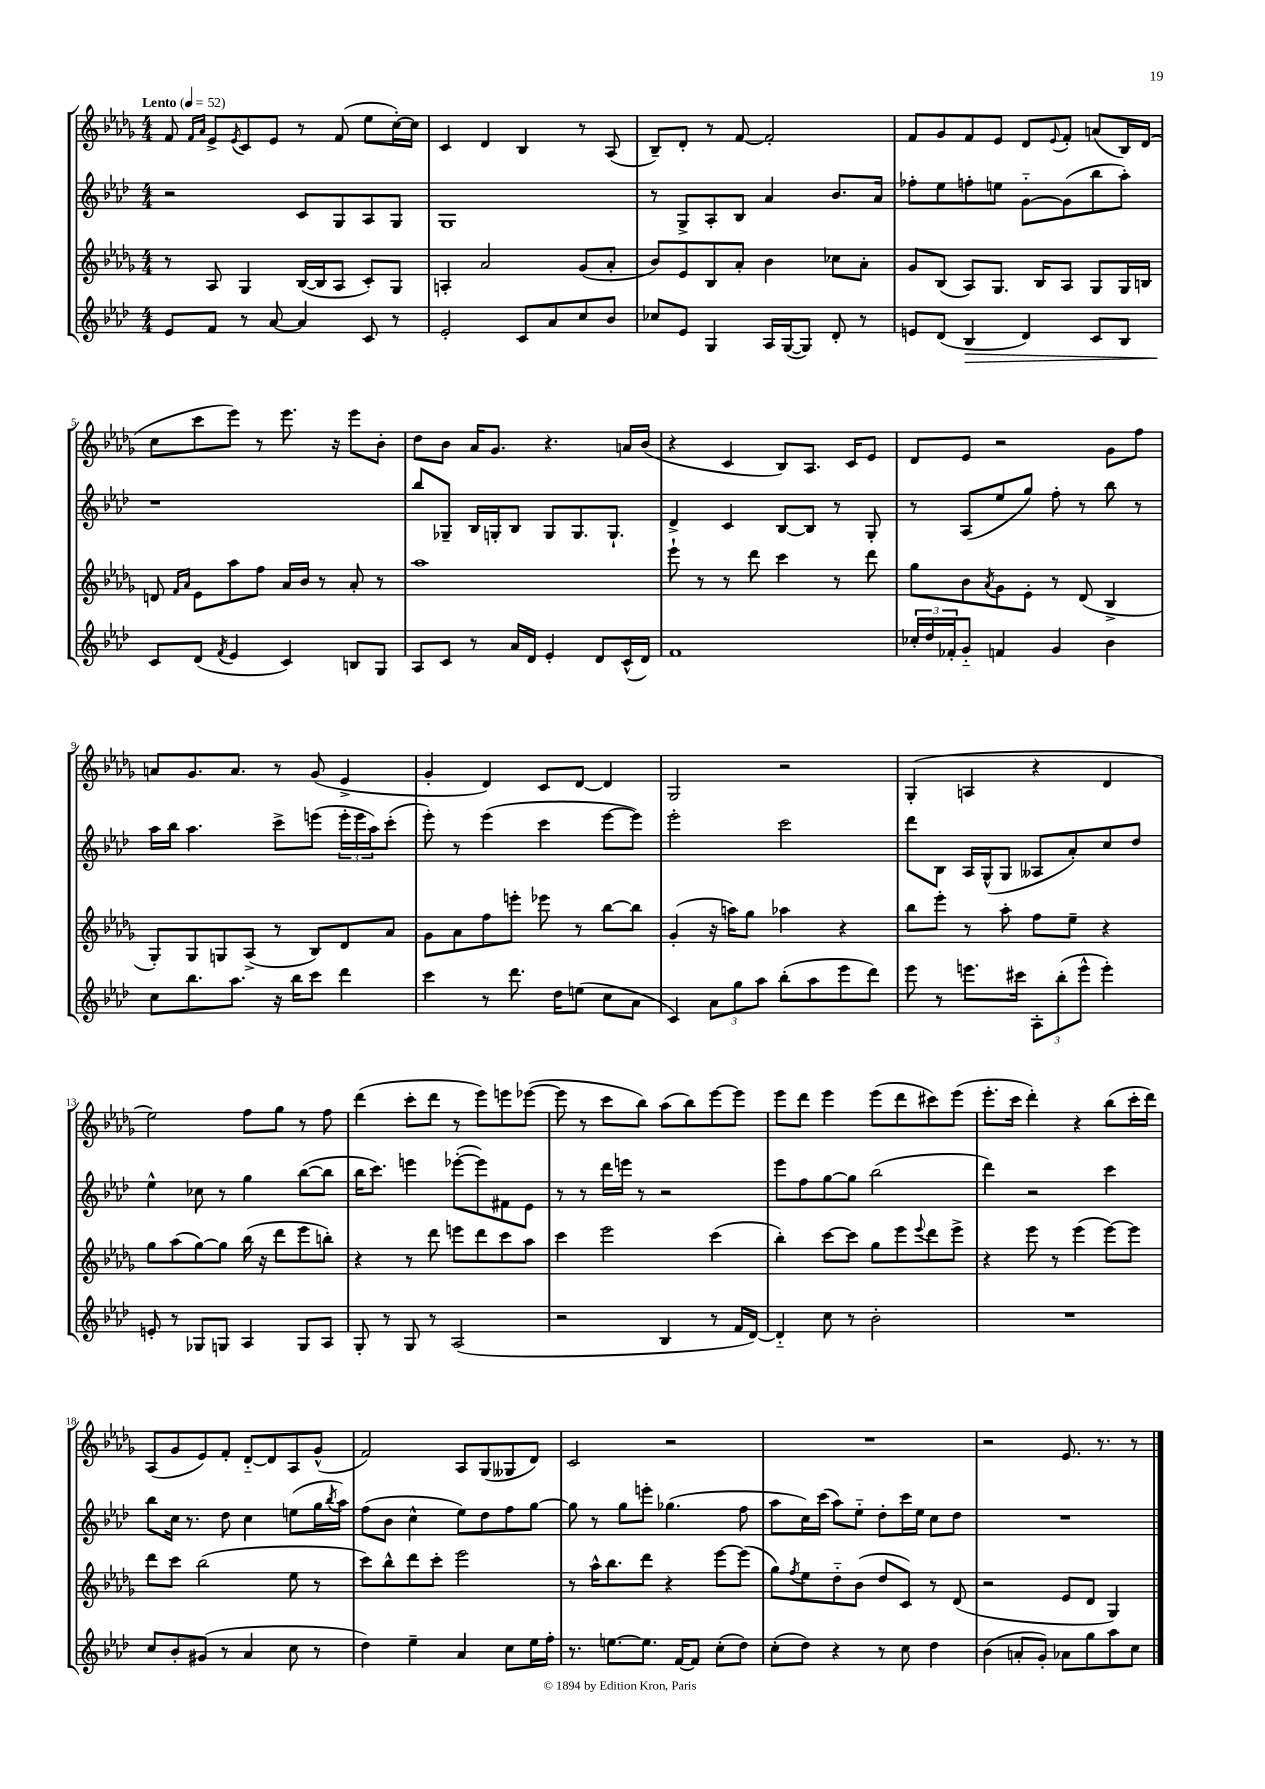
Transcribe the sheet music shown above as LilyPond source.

<<
\new StaffGroup <<
\new Staff = "s0" {
    \clef treble \key des \major \numericTimeSignature \time 4/4 \tempo "Lento" 4 = 52
    f'8 \grace { f'16 aes'16 } ees'8-> \acciaccatura { ees'8 } c'8 ees'8 r8 f'8( ees''8 c''16~-.) c''16 |
    c'4 des'4 bes4 r8 aes8( |
    bes8--) des'8-. r8 f'8~ f'2-. |
    f'8 ges'8 f'8 ees'8 des'8 \appoggiatura { ees'8 } f'8-. a'8( bes16) des'16( |
    c''8 c'''8 ees'''8) r8 ees'''8. r16 ees'''8 bes'8-. |
    des''8 bes'8 aes'16 ges'8. r4. a'16 bes'16( |
    r4 c'4 bes8) aes8. c'16 ees'8 |
    des'8 ees'8 r2 ges'8 f''8 |
    a'8 ges'8. a'8. r8 ges'8( ees'4-> |
    ges'4-. des'4) c'8 des'8~ des'4 |
    ges2 r2 |
    ges4-.( a4 r4 des'4 |
    ees''2) f''8 ges''8 r8 f''8 |
    des'''4( c'''8-. des'''8 r8 ees'''8) e'''8 ees'''8~( |
    ees'''8 r8 c'''8 bes''8) aes''8( bes''8) ees'''8~ ees'''8 |
    ees'''8 des'''8 ees'''4 ees'''8( des'''8 cis'''8) ees'''8( |
    ees'''8.-. c'''16 des'''4-.) r4 bes''8( c'''16-. des'''16) |
    aes8( ges'8 ees'8) f'8-. des'8~-_ des'8 aes8 ges'8-^( |
    f'2) aes8 ges8( geses8 des'8) |
    c'2 r2 |
    R1 |
    r2 ees'8. r8. r8 \bar "|." |
}
\new Staff = "s1" {
    \clef treble \key aes \major \numericTimeSignature \time 4/4
    r2 c'8 g8 aes8 g8 |
    g1 |
    r8 g8-> aes8-. bes8 aes'4 bes'8. aes'16 |
    fes''8-. ees''8 f''8-. e''8 g'8~-_ g'8( bes''8 aes''8-.) |
    r1 |
    bes''8 ges8-- bes16 g16-. bes8 g8 g8. g8.-! |
    des'4-> c'4 bes8~ bes8 r8 g8-. |
    r8 aes8( ees''8 g''8) f''8-. r8 bes''8 r8 |
    aes''16 bes''16 aes''4. c'''8-> e'''8( \tuplet 3/2 { e'''16-. e'''16 aes''16) } c'''8-.( |
    ees'''8-.) r8 ees'''4( c'''4 ees'''8~ ees'''8) |
    ees'''2-. c'''2 |
    des'''8 bes8 aes16 g16-^( g8 aeses8 aes'8-.) c''8 des''8 |
    ees''4-^ ces''8 r8 g''4 bes''8~( bes''8 |
    bes''16 c'''8.) e'''4 ees'''8~-.( ees'''8) fis'8 ees'8 |
    r8 r8 des'''16 e'''16 r8 r2 |
    ees'''8 f''8 g''8~ g''8 bes''2( |
    des'''4) r2 c'''4 |
    bes''8 c''16 r8. des''8 c''4 e''8( g''16 \acciaccatura { bes''8 } aes''16) |
    f''8( bes'8 c''4-^ ees''8) des''8 f''8 g''8~ |
    g''8 r8 g''8 e'''8-. ges''4.( f''8 |
    aes''8 c''16) c'''16( aes''8) ees''8-_ des''8-. c'''16 ees''16 c''8 des''8 |
    R1 \bar "|." |
}
\new Staff = "s2" {
    \clef treble \key des \major \numericTimeSignature \time 4/4
    r8 aes8 ges4 bes16~( bes16 aes8 c'8-.) ges8 |
    a4-. aes'2 ges'8( aes'8-. |
    bes'8) ees'8 bes8 aes'8-. bes'4 ces''8 aes'8-. |
    ges'8 bes8( aes8) ges8. bes16 aes8 ges8 ges16 b16 |
    d'8 \grace { f'16 aes'16 } ees'8 aes''8 f''8 aes'16 bes'16 r8 aes'8-. r8 |
    aes''1 |
    ees'''8-! r8 r8 des'''8 c'''4 r8 des'''8 |
    ges''8 bes'8 \acciaccatura { aes'8 } ges'8 ees'8-. r8 des'8( bes4-> |
    ges8-.) ges8 g8 aes8->( r8 bes8) des'8 aes'8 |
    ges'8 aes'8 f''8 e'''8-. ees'''8 r8 bes''8~ bes''8 |
    ges'4-.( r16 a''16) ges''8 aes''4 r4 |
    bes''8 ees'''8-. r8 aes''8-. f''8 ees''8-- r4 |
    ges''8 aes''8( ges''8~) ges''8 bes''16( r16 des'''8 ees'''8 b''8-.) |
    r4 r8 des'''8 e'''8 des'''8 c'''8 aes''8 |
    c'''4 ees'''2 c'''4( |
    bes''4-.) c'''8~ c'''8 ges''8 ees'''8 \appoggiatura { ees'''8 } des'''8 ees'''8-> |
    r4 ees'''8 r8 ees'''4( ees'''8~) ees'''8 |
    des'''8 c'''8 bes''2( ees''8 r8 |
    c'''8) bes''8-^ des'''8 c'''8-. ees'''2 |
    r8 aes''16-^ bes''8. des'''8 r4 ees'''8~ ees'''8( |
    ges''8) \acciaccatura { f''8 } ees''8 des''8-_ bes'8( des''8 c'8) r8 des'8( |
    r2 ees'8 des'8 ges4) \bar "|." |
}
\new Staff = "s3" {
    \clef treble \key aes \major \numericTimeSignature \time 4/4
    ees'8 f'8 r8 aes'8~ aes'4 c'8 r8 |
    ees'2-. c'8 aes'8 c''8 bes'8 |
    ces''8 ees'8 g4 aes16 g16~( g8) des'8-. r8 |
    e'8 des'8( bes4\> des'4) c'8 bes8 |
    c'8\! des'8( \acciaccatura { f'8 } ees'4 c'4) b8 g8 |
    aes8 c'8 r8 aes'16 des'16 ees'4-. des'8 c'16-^( des'16) |
    f'1 |
    \tuplet 3/2 { ces''16-. des''16 fes'16-. } g'8-_ f'4 g'4 bes'4 |
    c''8 bes''8. aes''8. r16 bes''16 c'''8 des'''4 |
    c'''4 r8 des'''8. des''16 e''8( c''8 aes'8 |
    c'4) \tuplet 3/2 { aes'8 g''8 aes''8 } bes''8-.( aes''8 ees'''8 des'''8) |
    ees'''8 r8 e'''8. cis'''16 \tuplet 3/2 { aes8-. bes''8-.( e'''8-^ } e'''4-.) |
    e'8-. r8 ges8 g8 aes4 g8 aes8 |
    g8-. r8 g8 r8 aes2( |
    r2 bes4 r8 f'16 des'16~) |
    des'4-_ c''8 r8 bes'2-. |
    R1 |
    c''8 bes'8-. gis'8( r8 aes'4 c''8 r8 |
    des''4) ees''4-- aes'4 c''8 ees''16 f''16-. |
    r8. e''8.~ e''8. f'16~ f'8 c''8-.( des''8) |
    c''8-.( des''8) r4 r8 c''8 des''4 |
    bes'4( a'8-. g'8-.) aes'8 g''8 aes''8 c''8 \bar "|." |
}
>>
>>
